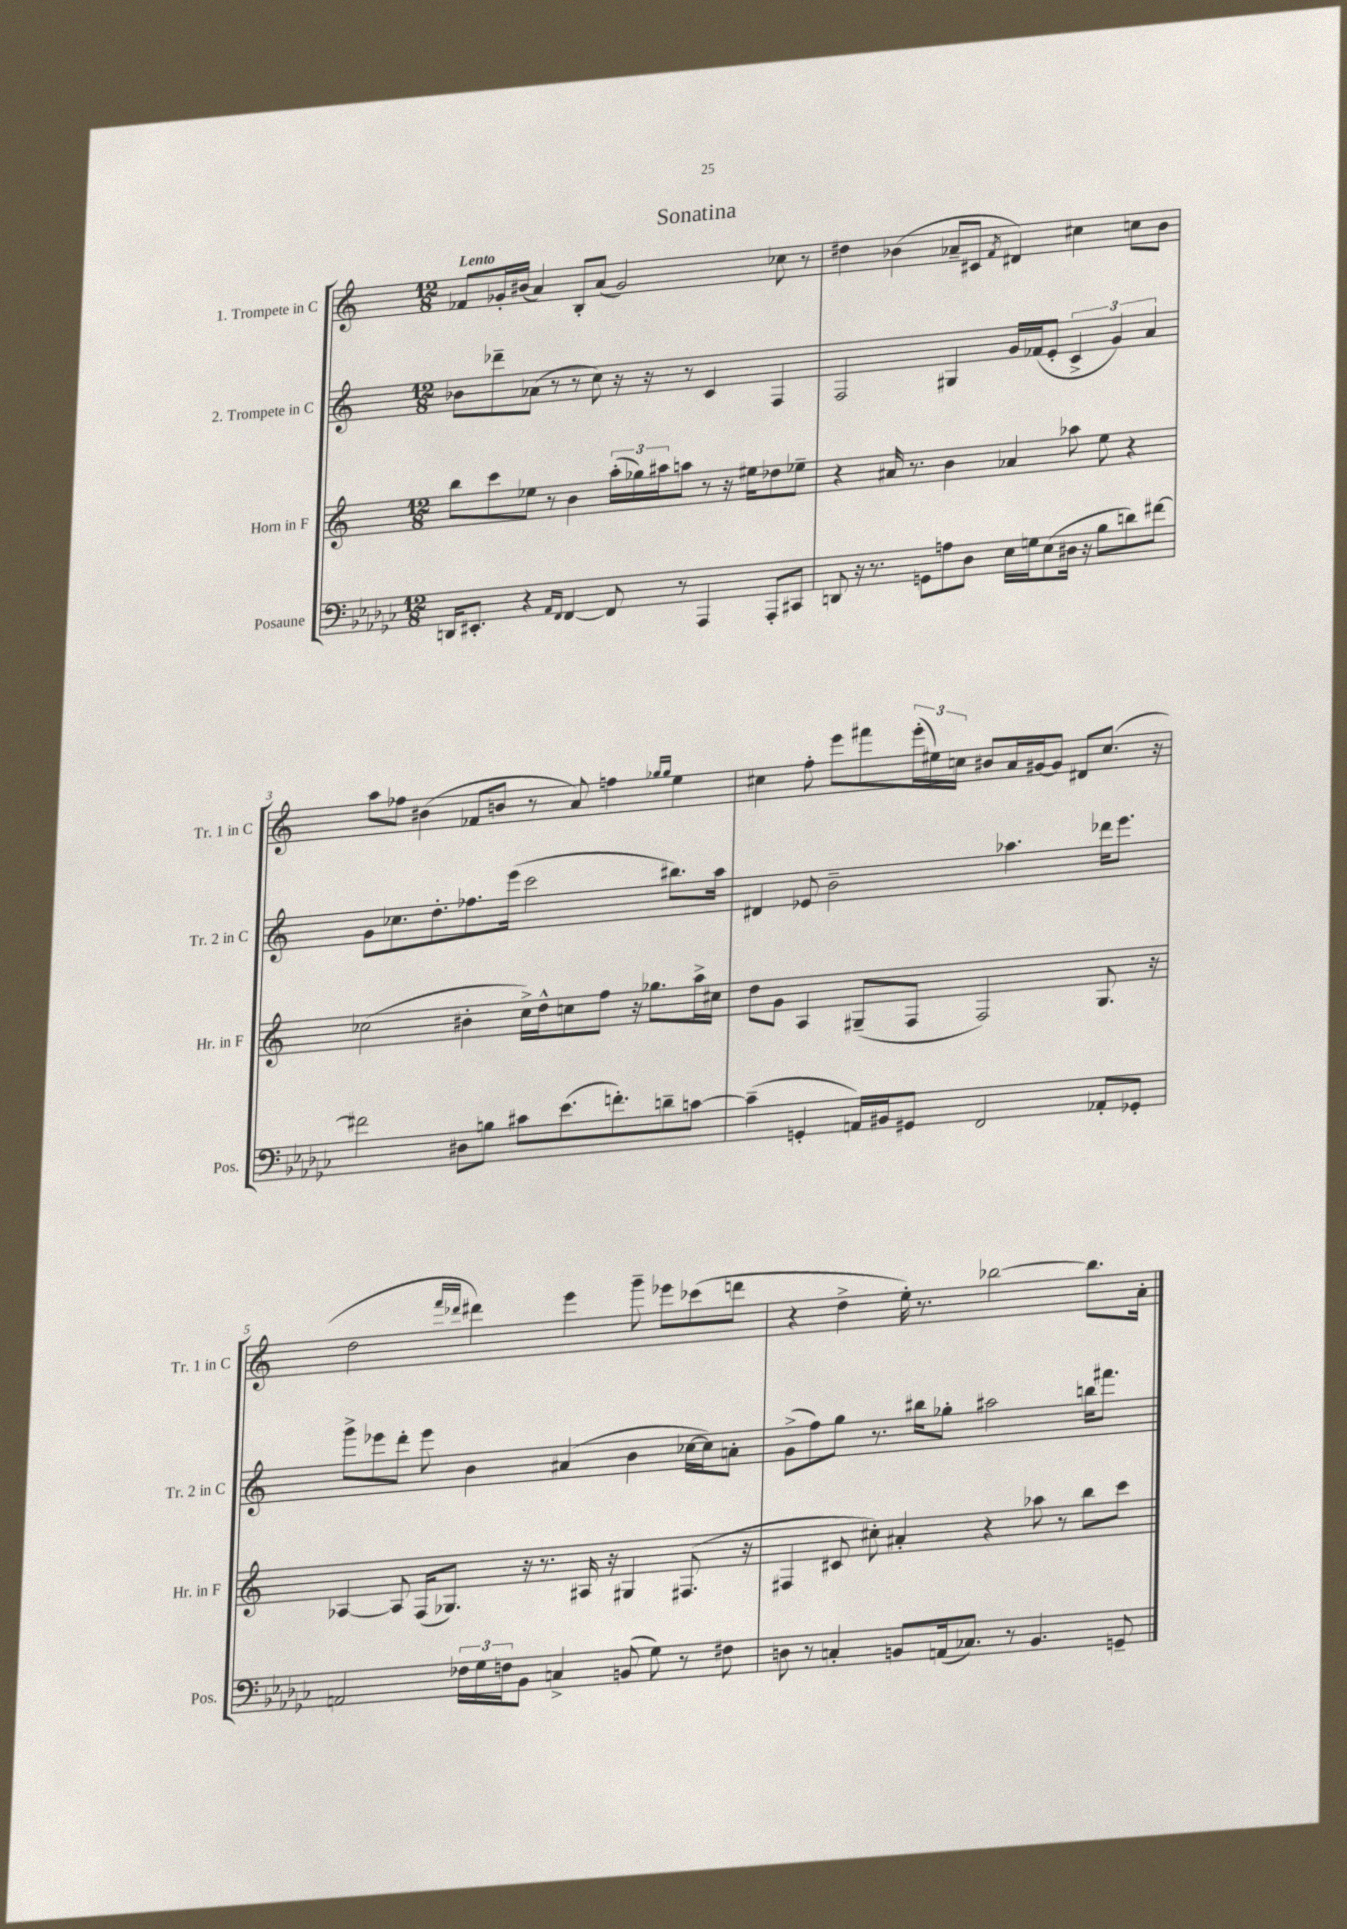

**kern	**kern	**kern	**kern
*part4	*part3	*part2	*part1
*staff4	*staff3	*staff2	*staff1
*I"Posaune	*I"Horn in F	*I"2. Trompete in C	*I"1. Trompete in C
*I'Pos.	*I'Hr. in F	*I'Tr. 2 in C	*I'Tr. 1 in C
*clefF4	*clefG2	*clefG2	*clefG2
*k[b-e-a-d-g-c-]	*k[]	*k[]	*k[]
*M12/8	*M12/8	*M12/8	*M12/8
=1	=1	=1	=1
!	!	!	!LO:TX:a:B:t=Lento
16DDn/KL	8bb\L	8b-X\L	8f-X/L
8.EE#X'/J	.	.	.
.	8ccc\	8ddd-X~\	16g-X'/L
.	.	.	(16b#X/JJ
4r	8ee-X\J	(8a-X\J	4a/)
.	8r	8r	.
16qqAA-/LL	.	.	.
16qqFF/JJ	.	.	.
[4FF/	4b\	8r	8B'/L
.	.	8cc\)	(8a/J
8FF/]	(24aa'\LL	16r	2g-/)
.	24gg-X\)	.	.
.	.	16r	.
.	24aa#X\J	.	.
8r	8aan\J	8r	.
4AAA-/	8r	4c/	.
.	16r	.	.
.	16ee#X\KL	.	.
8AAA-'/L	8dd-X\	4F/	8cc-X\
8CC#X/J	8ee-X~\J	.	8r
=2	=2	=2	=2
8DDn/	4r	2F/	4dd#X\
16r	.	.	.
8.r	.	.	.
.	16a#X/	.	(4b-X\
.	8.r	.	.
8GGn\L	.	.	.
8An\	4b\	4G#X/	8a-X~/L
8D-\J	.	.	8c#X/J
.	.	.	8qf/
16E-\LL	4a-X/	16g/LL	4d#X/)
16Gn\J	.	(16f-X/J	.
(8E-\	.	8e'/J	.
16D#X\Jk	8aa-X\	6c^/	4cc#X\
16r	.	.	.
8B-\L	8ee\	.	.
.	.	6g/)	.
8dn\)	4r	.	8ccn\L
.	.	6a/	.
[8f#X\J	.	.	8b-\J
!!LO:LB:g=z
=3	=3	=3	=3
2f#X\]	(2cc-X\	8g\L	8aa\L
.	.	8.cc-X\	8ff-X\J
.	.	.	(4b#X\
.	.	8.dd'\	.
8D#X\L	4b#X'\	8.ff-X\	8f-X/L
8Bn\J	.	.	8bn/J
.	.	(16eee\Jk	.
8c#X\L	16cc-^\LL)	2ccc\	8r
.	16dd^^\J	.	.
(8.e-\	8ccn\	.	8a/)
.	8ff\J	.	4ffn\
8.fn'\)	.	.	.
.	16r	.	.
.	8.gg-X\L	.	.
.	.	.	16qqgg-X/LL
.	.	.	16qqgg-/JJ
8dn~\	.	8.bb#X\L)	4ee\
[8cn\J	16aa^\L	.	.
.	16cc#X\JJ	16aa\Jk	.
=4	=4	=4	=4
(4c~\]	8dd\L	4d#X/	4cc#X\
.	8g\J	.	.
4GGn'/	4A/	8e-X/	8ff'\
.	.	2b~\	8eee\L
16AAn/LL)	(8G#X~/L	.	8fff#X\
16BB#X/J	.	.	.
8GG#X/J	8F/J	.	(24eee'\L
.	.	.	24ee#X\)
.	.	.	24ccn\JJ
2FF/	2F/)	.	8b#X/L
.	.	4.aa-X\	16a/L
.	.	.	[16g#X/J
.	.	.	8g#/J]
.	.	.	8d#X/L
8AA-X'/L	8.G#/	16ddd-X\KL	(8.cc/J
.	.	8.eee\J	.
8GG-X'/J	.	.	.
.	16r	.	16r
!!LO:LB:g=z
=5	=5	=5	=5
2AAn/	[4A-X/	8ggg^\L	2dd\
.	.	8eee-X\	.
.	8A-/]	8ddd'\J	.
.	(16F/KL	8eee-\	.
.	8.G-X/J)	.	.
.	.	.	16qqfff/LL
.	.	.	16qqddd-X/JJ
24F-X\LL	.	4b\	4ddd#X\)
24G-\	.	.	.
24Fn\J	.	.	.
8BB-\J	16r	.	.
.	8.r	.	.
4Cn^/	.	(4a#X/	4eee\
.	16A#X/	.	.
.	16r	.	.
(8BBn/	4G#X/	4b\	8ggg~\
8G-\)	.	.	8eee-X\L
8r	(8.F#X/	[16cc-X\LL	(8ccc-X\
.	.	16cc-\J])	.
8F#X\	.	8an'\J	8dddn\J
.	16r	.	.
=6	=6	=6	=6
8Dn\	4F#X/	(8g^\L	4r
8r	.	8ff\)	.
4Cn'/	8c#X/	8gg\J	4dd^\
.	8cc#X'\)	8.r	.
8BBn/L	4a#X'/	.	16ee'\)
.	.	16bb#X\KL	8.r
(16AAn/k	.	8gg-X'\J	.
8.C-X/J)	.	.	.
.	4r	2aa#X\	[2bb-X\
8r	.	.	.
4.BB/	8aa-X\	.	.
.	8r	.	.
.	8bb\L	16bbn\KL	8.bb-\L]
.	.	8.fff#X\J	.
8GGn~/	8ccc\J	.	.
.	.	.	16a'\Jk
==	==	==	==
*-	*-	*-	*-
